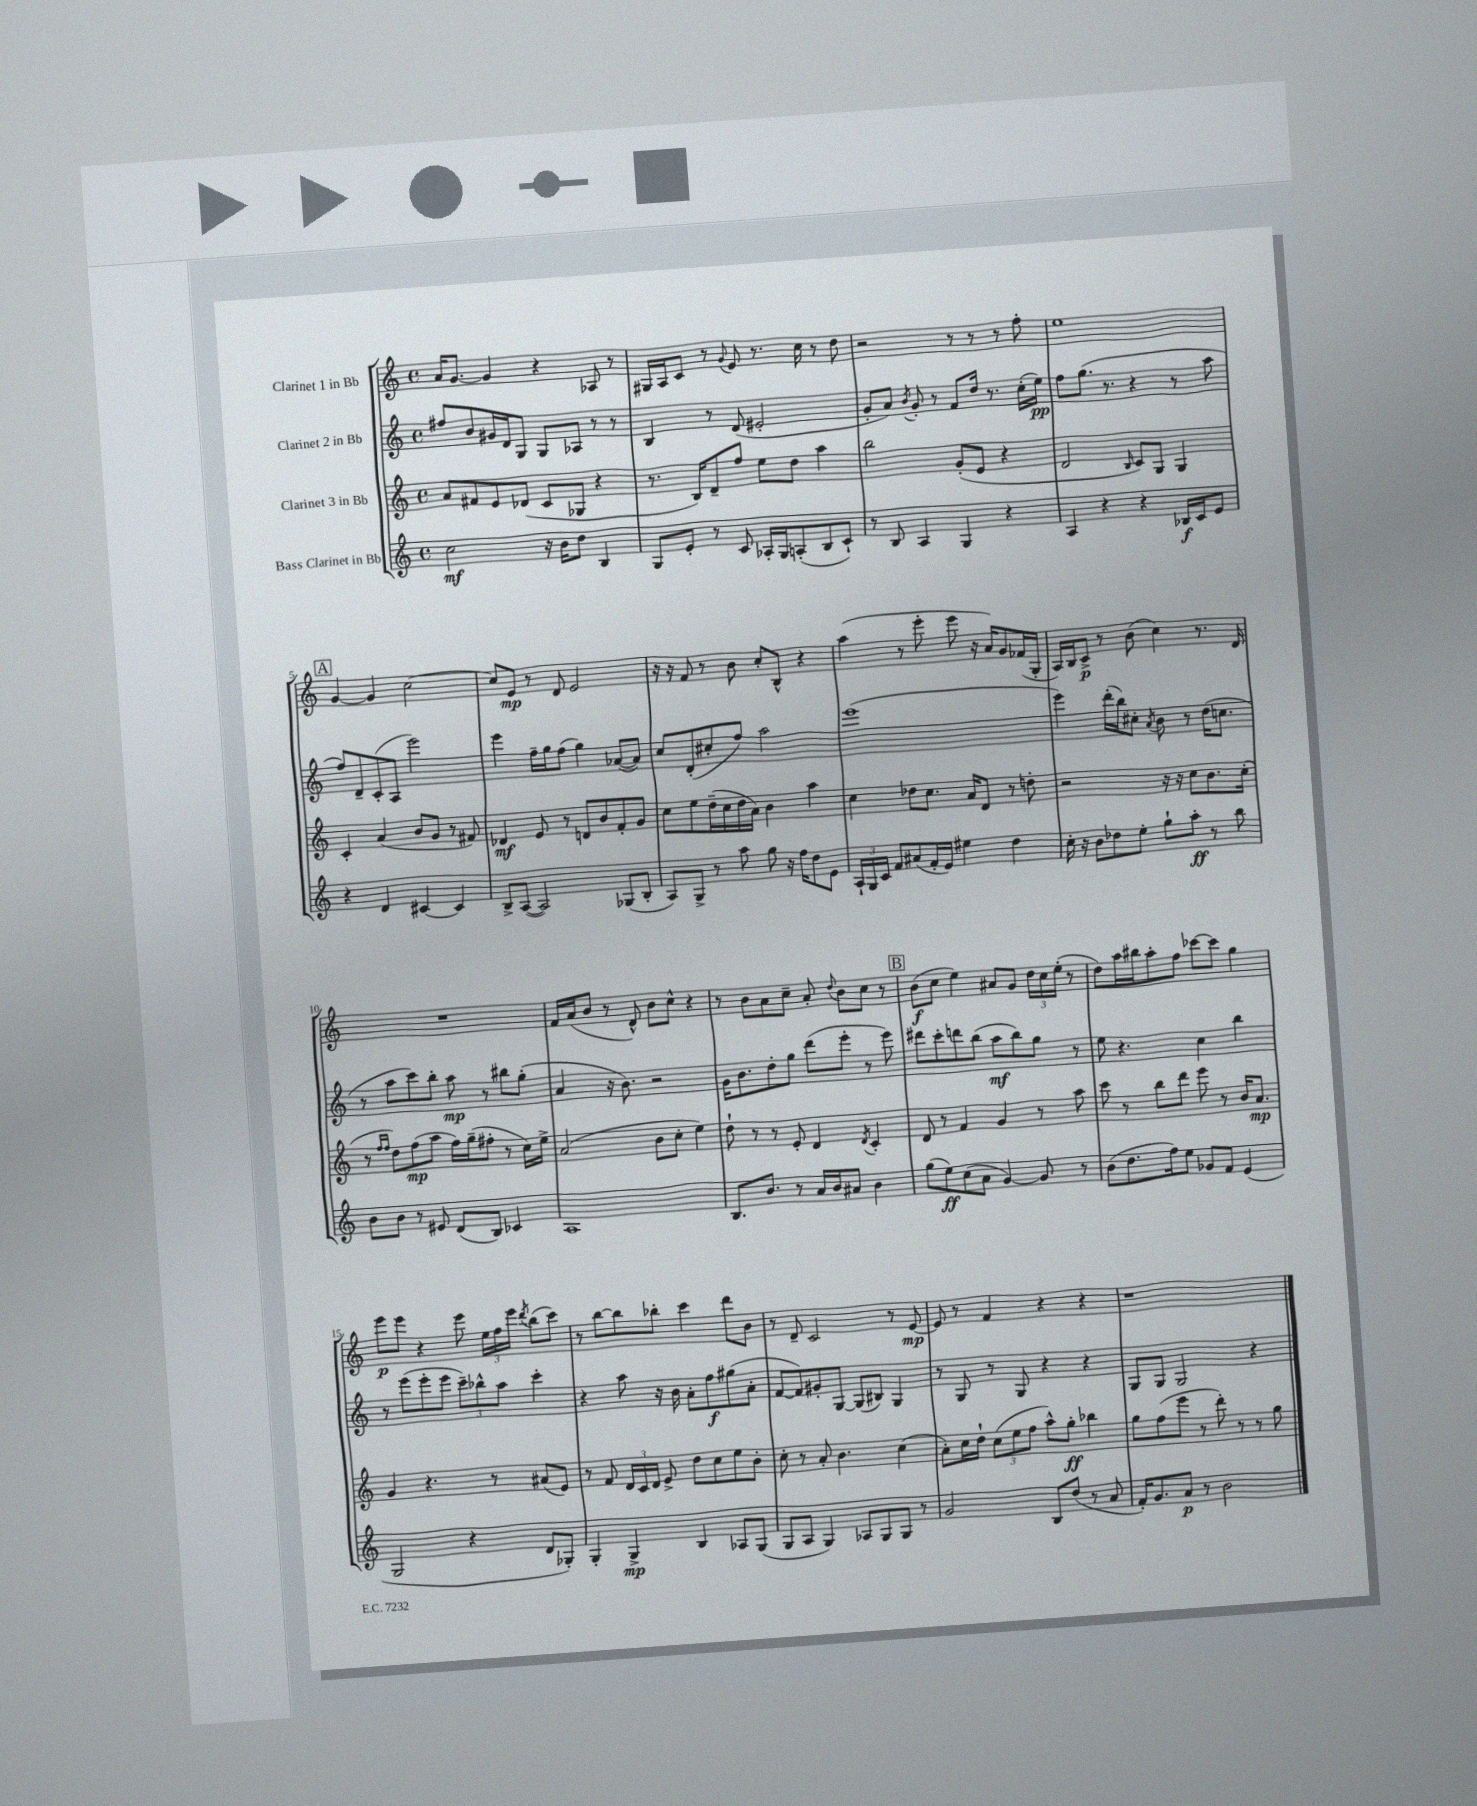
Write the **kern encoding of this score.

**kern	**kern	**kern	**kern
*staff4	*staff3	*staff2	*staff1
*clefG2	*clefG2	*clefG2	*clefG2
*k[]	*k[]	*k[]	*k[]
*M4/4	*M4/4	*M4/4	*M4/4
*met(c)	*met(c)	*met(c)	*met(c)
2cc\	8a/L	8ff#/L	16a/LK
.	.	.	[8.g/J
.	8f#/	8b/	.
.	8e/	16g#/L	4g/]
.	.	16d/J	.
.	(8d-/J	8G/J	.
16r	8c/L	8G/L	4r
16b\LK	.	.	.
8dd\J	8G-/J	8A-/J	.
4B/	4r	8r	8A-/
.	.	8r	8r
=	=	=	=
8G/L	8.r	4B/	16G#/LL
.	.	.	16A/J
8e'/J	.	.	8c/J
.	16B/LK)	.	.
8r	8d~/	8r	8r
.	.	.	8qqg/
8c/	8ff/J	(8d/	8e/
16A-'/LL	8ee\L	2e#'/	8.r
16G/J	.	.	.
(8A'/	8dd\J	.	.
.	.	.	16cc\
8B/	4aa\	.	8r
8c`/J)	.	.	8dd\
=	=	=	=
8r	2bb\	8g'/L	2r
8B/	.	8a/J)	.
.	.	8qb/	.
4A/	.	8g'/	.
.	.	8r	.
4G/	(8g'/L	8f/L	8r
.	8e/J	16dd/Jk	8r
.	.	8.r	.
4r	4r	.	8r
.	.	(16cc'\LL	8ff'\
.	.	16ee\JJ)	.
=	=	=	=
4A/	2d/	8ff\L	1ee
.	.	(8.gg\J	.
4r	.	.	.
.	.	8.r	.
.	16qqB/	.	.
4r	8c/L)	4r	.
.	8G/J	.	.
16B-/LL	4G/	8r	.
16c/J	.	.	.
8e/J	.	8aa\	.
=	=	=	=
4r	4c'/	8ff/L)	[4g/
.	.	8d~/	.
4d/	(4a/	(8c'/	4g/]
.	.	8A/J	.
[4c#/	8b/L	2eee\)	[2cc\
.	8g/J	.	.
4c#/]	8r	.	.
.	8f#/)	.	.
=	=	=	=
8B^/L	4d-/	4eee\	8cc/]L
([8A/J	.	.	8e/J
2A/])	8e/	16ff~\LL	8r
.	.	16gg\J	.
.	8r	(8ff\J	8d/
.	8d/L	4gg\)	2e/
.	8b/	.	.
(8G-/L	8f'/	([8a-/L	.
8B'/J	8g/J	8a-/]J)	.
=	=	=	=
8A/L)	8cc\L	8cc/L	16r
.	.	.	16r
8G^/J	8ee\	(8d'/	8f/
8r	(16dd~\L	8cc#'/	8r
.	16cc\	.	.
8aa\	16dd\	8ff/J)	8b\
.	16a\JJ)	.	.
8gg\	4b\	2aa\	8cc'/L
16r	.	.	8B^^/J
16ff\LK	.	.	.
8dd\	4aa\	.	4r
8e\J	.	.	.
=	=	=	=
24A`/LL	4cc\	(1eee	(4aa\
24G/	.	.	.
24c/JJ	.	.	.
8f/L	.	.	.
(8a#/	8dd-\L	.	8r
16f'/L	8.cc\J	.	8eee'\
16e/JJ)	.	.	.
4ee#\	.	.	8eee\
.	16a/LK	.	.
.	8d/J	.	16r
.	.	.	16a/LK)
4dd\	8r	.	8g/
.	8dd'\	.	(16f-/L
.	.	.	16G'/JJ
=	=	=	=
16cc'\	2r	4eee\)	16A/LL)
16r	.	.	16B/J
8b\L	.	.	8c^/J
8dd-\	.	(16ddd'\LL	8r
.	.	16bb\J)	.
8ee'\J	.	8cc#'\J	(8b\
.	.	8qa/	.
8gg`\L	16r	8b\	4cc\)
.	16r	.	.
8aa'\J	8cc\L	8r	.
8r	8.b\	(16dd\LK	8.r
.	.	8.cc\J	.
8bb\	.	.	.
.	(16cc'\Jk	.	16d/
=	=	=	=
8b\L	8r	8r	1r
.	16qqff/LL	.	.
.	16qqff/JJ	.	.
8b\J	8dd\L)	8aa\L	.
8r	(8ff\	8ccc\)	.
8e#/	8aa\J	8bb'\J	.
(8d/L	16ff\LL)	8aa\	.
.	(16gg~\J	.	.
8B/J)	8ff#'\J	8r	.
4c-/	8r	8bb#\L	.
.	16cc\LL)	(8gg'\J	.
.	16ee^\JJ	.	.
=	=	=	=
1A	(2a/	4a/	16f/LL
.	.	.	(16a/J
.	.	.	8b/J
.	.	16r	8r
.	.	8.b\)	.
.	.	.	8d^^/)
.	8b\L	2r	8b\L
.	8cc'\J	.	8cc^^\J
.	4ee\)	.	4r
=	=	=	=
8.B/L	8dd`\	16g\LK	8r
.	.	8.b\	.
.	8r	.	8b\L
8.b/J	.	.	.
.	8r	8dd'\	8a\
8r	8e'/	8gg\J	8cc~\J
16a/LL	4d/	(8ddd\L	8a'/
16b/J	.	.	.
.	.	.	8qqdd/
8a#/J	.	8eee'\J	8b\L
.	8qd/	.	.
4b\	4c'/	8r	8cc\J
.	.	8eee\)	8r
=	=	=	=
(8gg\L	8d/	8ddd#\L	(8b\L
8ee\)	8r	8ccc'\	8cc\J
(8cc\	4f/	8ddd\	4ee\)
8a\J	.	(8bb\J	.
[4g/)	4g/	8aa\L	8a#/L
.	.	8bb\)	8g/J
8g/]	8r	8gg\J	24dd\LL
.	.	.	24cc\
.	.	.	(24ee'\JJ
8r	8aa\	8r	8r
=	=	=	=
(8b\L	8ccc\	8ee\	8dd\L)
8.dd\	8r	4.r	16aa\L
.	.	.	16bb#\J
.	8bb\L	.	8aa'\
16ff\k)	.	.	.
8ee\J	8ddd\J	.	8ff\J
8g-/L	8eee\	4cc\	[8ccc-\L
8f/J	8r	.	8ccc-\]J
(4e/	16b/LK	4bb\	4gg\
.	8.a/J	.	.
=	=	=	=
2G/	4g/	8r	8eee\L
.	.	(8eee\L	8eee\J
.	4.r	8eee'\	4r
.	.	8eee\J	.
4r	.	12ccc~\L)	8eee\
.	.	12bb-^^\	.
.	8r	.	24ee\LL
.	.	12aa\J	24ff\
.	.	.	24eee\JJ
.	.	.	8qddd/
8d/L	(8a#/L	4ccc'\	(8bb\L
8G-'/J)	8e/J)	.	8ccc\J)
=	=	=	=
4G'/	8r	4r	8r
.	8f/	.	[8bb\L
4G^/	24d/LL	8aa\	8bb\]
.	24c/	.	.
.	24d/JJ	.	.
.	8e^/	16r	8bb-'\J
.	.	16b\	.
4B/	8dd\L	8a'\L	4ccc\
.	8cc\	8ff\	.
8A-/L	8ee\	(8gg#\	8ddd\L
(8G/J	8b'\J	8a'\J	8b\J
=	=	=	=
8G/L	8cc'\	[8f/L	8r
8A/J	8r	8f/])	8d~/
4G/)	8a'/	8g#'/	2c/
.	4.b\	[8G/J	.
8A-/L	.	(8G/]L	.
8G/	.	8B#/J)	.
8G/J	(4cc\	4G/	8r
8r	.	.	[8e/
=	=	=	=
2g/	8a'\L)	8r	8e/]
.	16cc\L	8G/	8r
.	16dd`\JJ	.	.
.	(12cc\L	8r	4f/
.	12ee\	.	.
.	.	8G/	.
.	12ff\J	.	.
8B/L	8aa^^\L)	4r	4r
(8dd/J	8gg'\J	.	.
8r	4bb-\	4r	4r
8a/	.	.	.
=	=	=	=
16f'/LK)	8gg\L	8G/L	1r
8.g/	.	.	.
.	(8ff\	8G/J	.
8a/J	8eee\J	2G/	.
8r	8r	.	.
2b\	8ddd'\)	.	.
.	8r	.	.
.	8r	4r	.
.	8gg\	.	.
==	==	==	==
*-	*-	*-	*-
